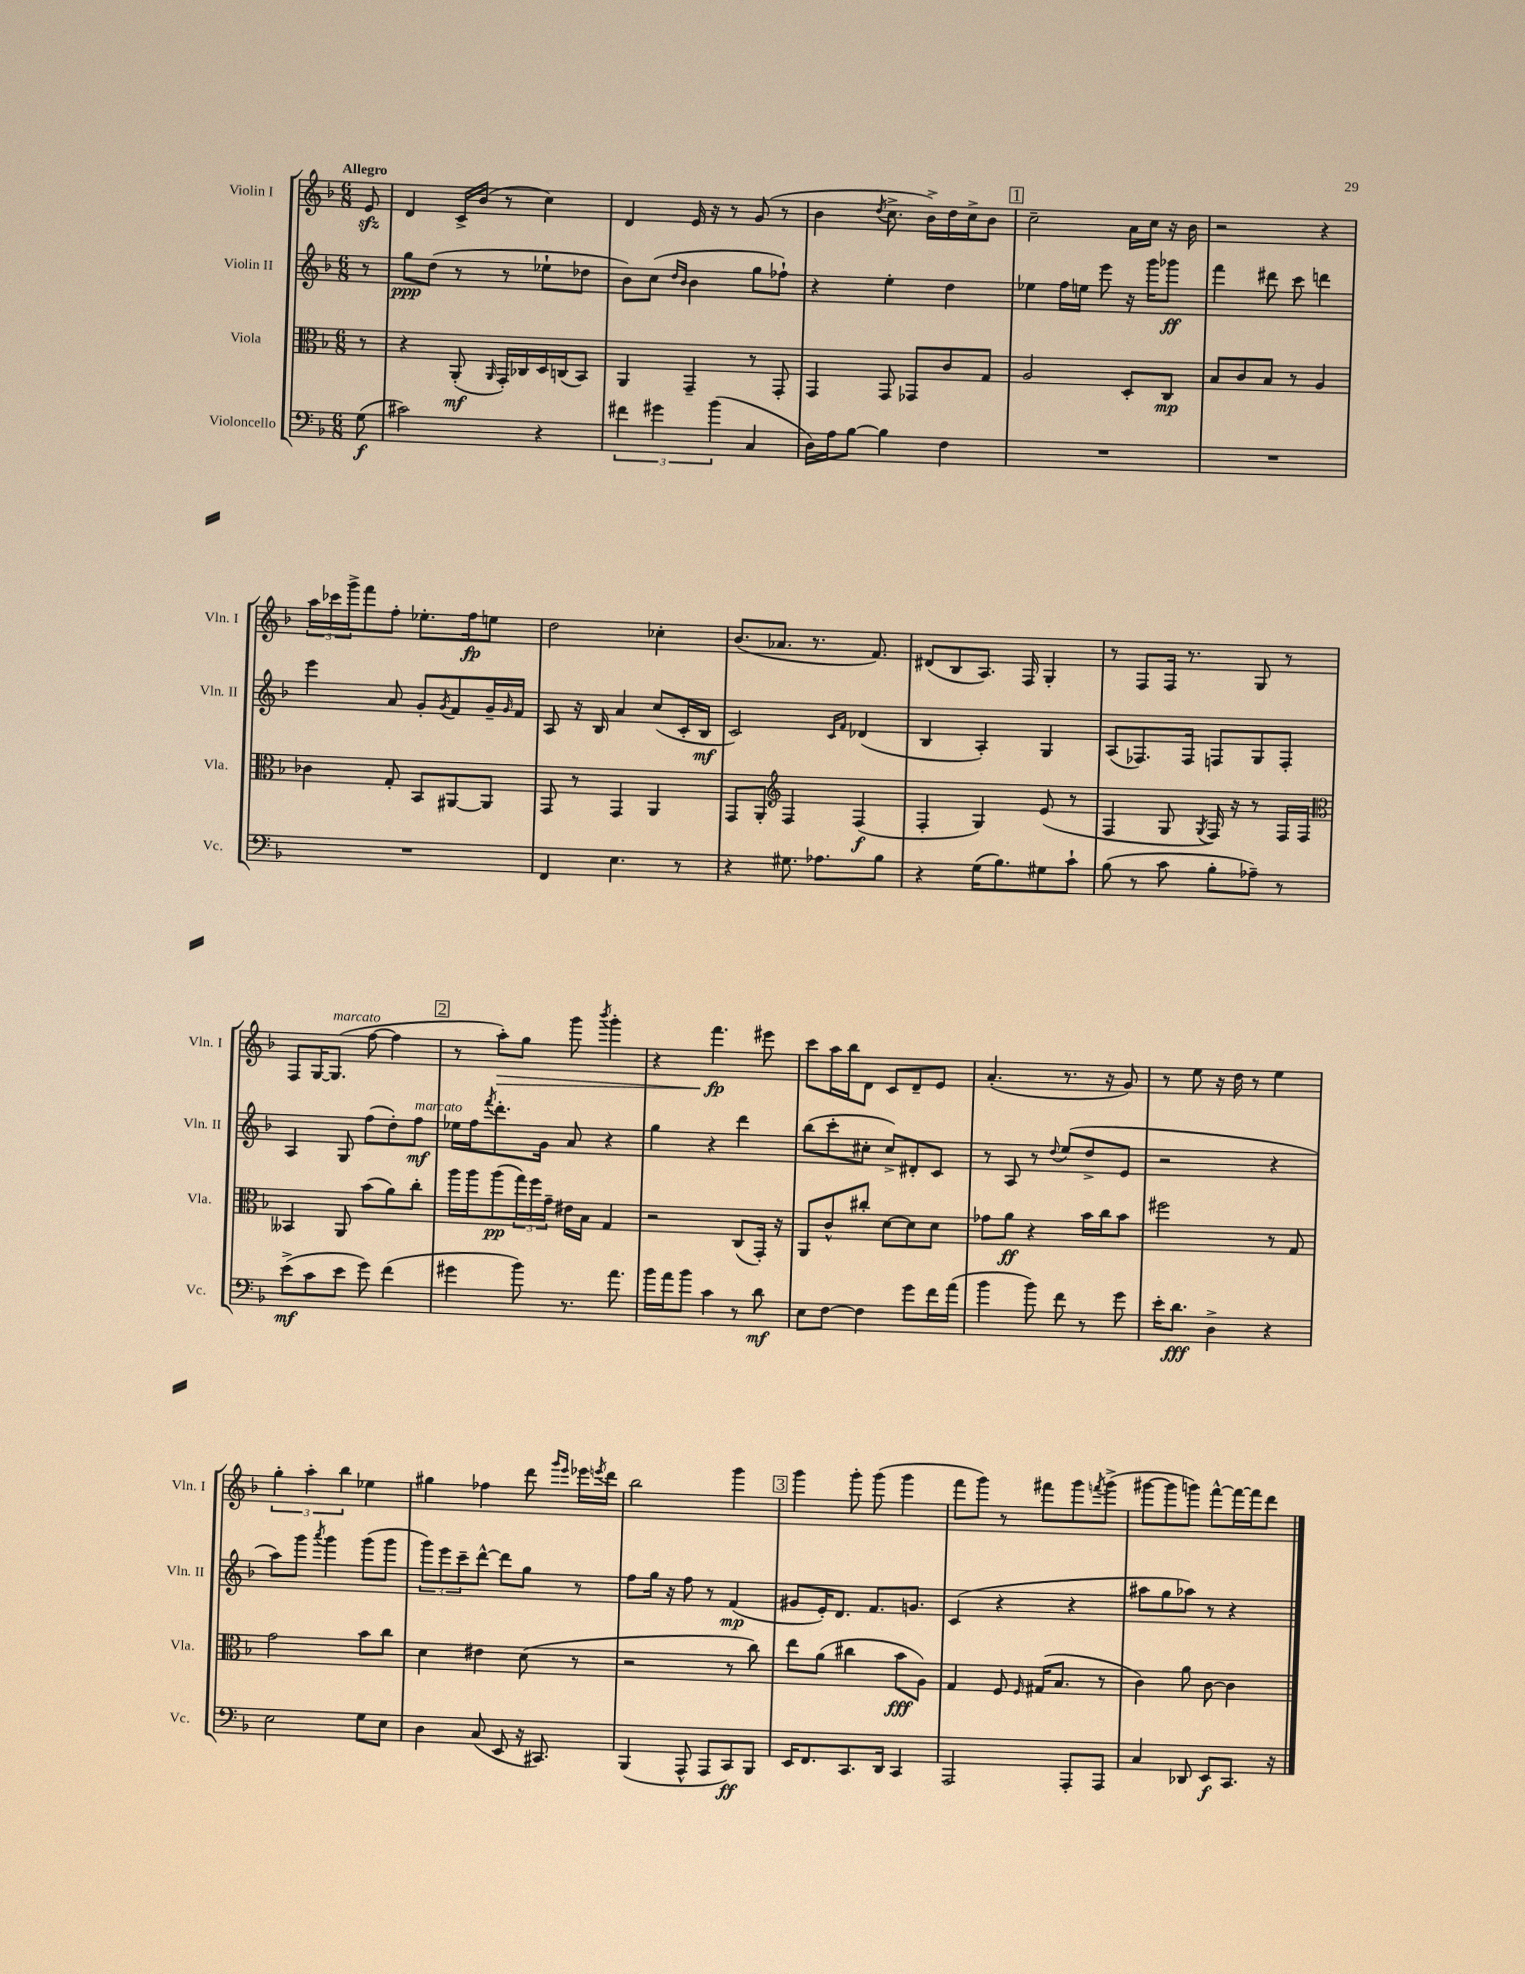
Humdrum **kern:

**kern	**kern	**kern	**kern
*staff4	*staff3	*staff2	*staff1
*clefF4	*clefC3	*clefG2	*clefG2
*k[b-]	*k[b-]	*k[b-]	*k[b-]
*M6/8	*M6/8	*M6/8	*M6/8
(8G	8r	8r	8e
=	=	=	=
2c#)	4r	8gg	4d
.	.	(8dd	.
.	(8AA'	8r	16c^
.	.	.	(16b-
.	16qqAA	.	.
.	16GG')	8r	8r
.	16C-	.	.
4r	16D	8ee-`	4cc)
.	(16C	.	.
.	8BB-)	8dd-	.
=	=	=	=
6f#	4AA	8b-)	4d
.	.	(8cc	.
6g#	.	.	.
.	.	16qqdd	.
.	.	16qqb-	.
.	4GG~	4b-	16e
.	.	.	16r
(6b-	.	.	.
.	.	.	8r
4C	8r	8gg	(8g
.	8GG'	8ff-`)	8r
=	=	=	=
16D)	4GG	4r	4b-
16A	.	.	.
[8B-	.	.	.
.	.	.	8qdd
4B-]	8GG	4ee'	8.cc^
.	8GG-	.	.
.	.	.	16b-^)
4F	8c	4dd	16dd
.	.	.	16cc^
.	8G	.	8b-
=	=	=	=
2.r	2A	4ee-	2cc~
.	.	16ff	.
.	.	16ee	.
.	.	8eee	.
.	8D'	16r	16a
.	.	16ggg	16cc
.	8C	8ggg-	16r
.	.	.	16b-
=	=	=	=
2.r	8B-	4fff	2r
.	8c	.	.
.	8B-	8ddd#	.
.	8r	8ccc	.
.	4A	4ddd	4r
=	=	=	=
2.r	4c-	4eee	24aa
.	.	.	24ccc-
.	.	.	24ggg^
.	.	.	8fff
.	8G'	8a	8ff'
.	8BB-	8g'	8.ee-'
.	.	8qg	.
.	[8AA#	8f	.
.	.	.	16ff
.	8AA#]	16g~	8ee
.	.	16qqg	.
.	.	16f	.
=	=	=	=
4FF	8GG	8A	2dd
.	8r	16r	.
.	.	16B-	.
4.E	4GG	4a	.
.	4AA	(8cc	4cc-'
8r	.	16c'	.
.	.	16B-	.
=	=	=	=
4r	8GG	2c)	(8.b-
.	8AA'	.	.
.	.	.	8.a-
*	*clefG2	*	*
8.G#	4F	.	.
.	.	.	8.r
8.A-	.	.	.
.	.	16qqc	.
.	.	16qqf	.
.	(4F	(4d-	.
.	.	.	8.f)
8B-	.	.	.
=	=	=	=
4r	4F'	4B-	(8d#
.	.	.	8B-
(16G	4G)	4A')	8.A)
8.B-)	.	.	.
.	.	.	16F
8G#	(8e	4G	4G'
8c`	8r	.	.
=	=	=	=
(8B-	4F	(8A	8r
8r	.	8.F-)	8F
8c	8G	.	16F
.	.	16F-	8.r
.	8qG	.	.
8B-'	16F)	8F	.
.	16r	.	.
8A-~)	8r	8G	8G
8r	16F	8F'	8r
.	16F	.	.
=	=	=	=
*	*clefC3	*	*
(8e^	4BB--	4A	8F
8c	.	.	[16G
.	.	.	(8.G]
8e	8AA	8G	.
8g)	(8b-	(8ff	[8ff
(4f	8a)	8dd')	4ff]
.	8cc'	8ff	.
=	=	=	=
4g#	16aa	16ee-	8r
.	16aa	16ff	.
.	.	8qfff	.
.	(8aa	8.ddd'	8aa')
8b-)	24gg)	.	8gg
.	24ff	.	.
.	.	16g	.
.	24g~	.	.
8.r	16e#	8a	8ggg
.	16B-	.	.
.	.	.	8qbbb-
.	4G	4r	4ggg'
8.a	.	.	.
=	=	=	=
16b-	2r	4gg	4r
16a	.	.	.
8b-	.	.	.
4c	.	4r	4.fff
8r	(8C	4ddd	.
8d	16GG')	.	8eee#
.	16r	.	.
=	=	=	=
8E	8AA	(8bb-	8ccc
[8F	8c^^	8ccc'	16aa
.	.	.	16bb-
4F]	8cc#'	8cc#'	8d
.	[8d	8cc#^)	8c
8g	8d]	8d#'	8d~
16f	8d	8c	8e
(16a	.	.	.
=	=	=	=
4b-	8g-	8r	(4.a'
.	8a	8A	.
8b-)	4r	8r	.
.	.	8qqdd	.
8f	.	(8ee	8.r
8r	16b-	8dd^	.
.	16cc	.	16r
8g	8b-	8e	8g)
=	=	=	=
16e'	2ff#	2r	8r
8.d	.	.	.
.	.	.	8ee
4D^	.	.	16r
.	.	.	16dd
.	.	.	8r
4r	8r	4r	4ee
.	8G	.	.
=	=	=	=
2E	2g	8aa)	6gg'
.	.	8ggg	.
.	.	.	6aa'
.	.	8qaaa	.
.	.	4ggg	.
.	.	.	6bb-
8G	8b-	(8ggg	4ee-
8E	8cc	8ggg	.
=	=	=	=
4D	4d	12ggg)	4gg#
.	.	12eee	.
.	.	12ccc~	.
(8C	4e#	[8ddd^^	4ff-
8EE	.	8ddd]	.
16r	(8d	8gg	8ddd
8.CC#)	.	.	.
.	.	.	16qqggg
.	.	.	16qqeee
.	8r	8r	16eee-
.	.	.	8qeee
.	.	.	16ddd
=	=	=	=
(4BBB-	2r	8ff	2bb-
.	.	16gg	.
.	.	16r	.
8AAA^^	.	8ff	.
8AAA	.	8r	.
8CC)	8r	(4f	4ggg
8BBB-	8cc)	.	.
=	=	=	=
16EE	8ee	8g#	4ggg
8.FF	.	.	.
.	(8a	16e')	.
.	.	8.d	.
8.CC	4cc#	.	8ggg'
.	.	8.f	(8ggg
16DD	.	.	.
4CC	8b-	.	4ggg
.	.	8.g	.
.	8A)	.	.
=	=	=	=
2AAA	4G	(4c	8fff
.	.	.	8ggg)
.	8F	4r	8r
.	16qqF	.	.
.	(16G#	.	8fff#
.	8.B-	.	.
8AAA'	.	4r	8ggg
.	.	.	8qfff
8AAA	8r	.	(8ggg^
=	=	=	=
4C	4c)	8aa#	[8ggg#
.	.	8gg	8ggg#]
8DD-	8a	8aa-)	8ggg)
8EE	[8c	8r	[8fff^^
8.CC	4c]	4r	16fff_
.	.	.	16fff]
.	.	.	8ddd
16r	.	.	.
==	==	==	==
*-	*-	*-	*-
